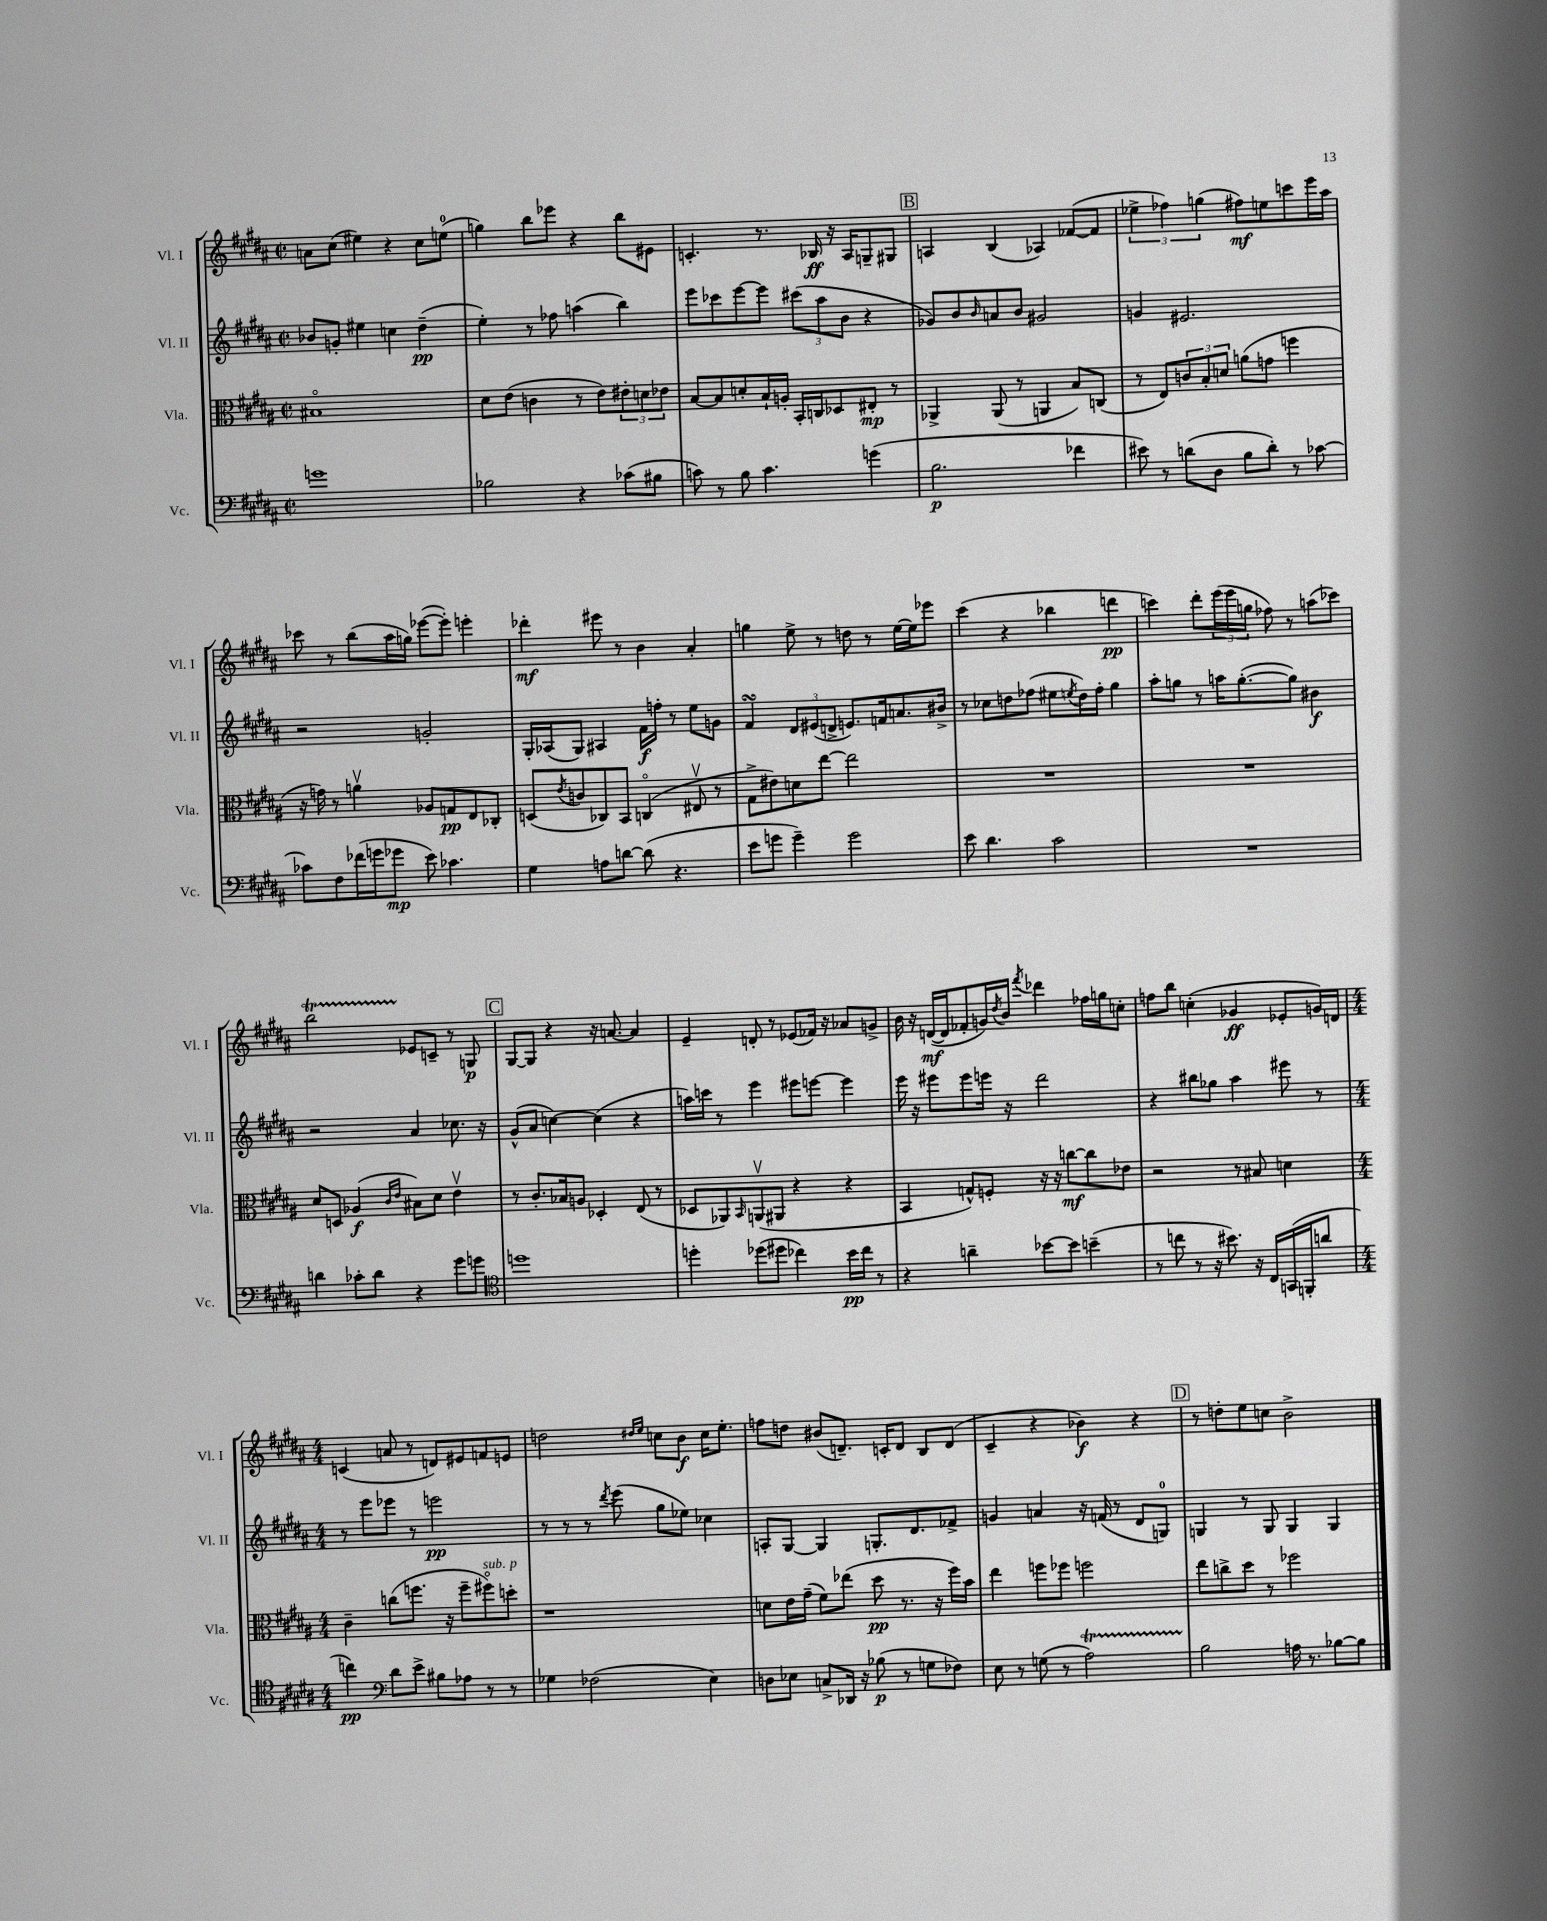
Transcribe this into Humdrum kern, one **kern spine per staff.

**kern	**kern	**kern	**kern
*staff4	*staff3	*staff2	*staff1
*clefF4	*clefC3	*clefG2	*clefG2
*k[f#c#g#d#a#]	*k[f#c#g#d#a#]	*k[f#c#g#d#a#]	*k[f#c#g#d#a#]
*M2/2	*M2/2	*M2/2	*M2/2
*met(c|)	*met(c|)	*met(c|)	*met(c|)
1g	1B#o	8b-	8a
.	.	8g'	(8cc#
.	.	4ee#	4ee#)
.	.	4cc	4r
.	.	(4dd#~	8cc#
.	.	.	(8ee
=	=	=	=
2B-	8d#	4ee')	4gg)
.	(8e	.	.
.	4c	8r	8bb
.	.	8ff-	8eee-
4r	8r	(4aa	4r
.	8e)	.	.
(8c-	12e#'	4bb)	8bb
.	12d	.	.
8B#	.	.	8e#
.	12e-	.	.
=	=	=	=
8c)	[8B	8eee	4.c'
8r	8B]	8ccc-	.
8B	8d'	[8eee	.
4.c	16B`	8eee]	8.r
.	16A'	.	.
.	16BB'	(12ccc#	.
.	16C	.	16B-
.	.	12aa#	.
.	8D-	.	16r
.	.	12b	.
.	.	.	16A#
(4g	8E#'	4r	8G~
.	8r	.	8G#
=	=	=	=
2.B	4AA-^	8g-)	4A
.	.	8b	.
.	.	16qqb	.
.	(8AA-	8a	(4B
.	8r	8b	.
.	4AA	2g#	4A-)
4f-	8B)	.	([8f-
.	(8C	.	8f-]
=	=	=	=
8e#)	8r	4g	6ee-^
8r	8E)	.	.
.	.	.	6ff-)
(8d	12c	2.e#	.
.	12B'	.	(6gg
8D#	.	.	.
.	12d	.	.
8B	(8a	.	8ff#)
8d')	8g	.	8ee
8r	4ff	.	8ccc
[8c-	.	.	16eee
.	.	.	16aa#
=	=	=	=
8c-]	16r	2r	8ccc-
.	16g)	.	.
8F#	8r	.	8r
(16f-	4av	.	(8bb
16g	.	.	.
8g-	.	.	16aa#
.	.	.	16gg)
8e)	8A-	2g'	([8eee-
4.c-	8G	.	8eee-'])
.	8E	.	4eee'
.	8C-'	.	.
=	=	=	=
4G#	(8D	16G#'	4ddd-'
.	.	(16A-	.
.	8qe	.	.
.	8c	8G#)	.
8A	8C-)	4A#	8eee#
[8d	8BB	.	8r
(8d]	(4Co	16f#	4b
.	.	16ff'	.
4.r	.	8r	.
.	8E#v	8ee	4a#'
.	8r	8g	.
=	=	=	=
8e	8G#^	4f#	4gg
8g	8e#)	.	.
4g~)	8d	12d#	8ee^
.	.	(12e#	.
.	[8ee	.	8r
.	.	12d^	.
2g	2ee]	8.e)	8dd
.	.	.	8r
.	.	16f	.
.	.	8.a	[16ee
.	.	.	16ee]
.	.	.	8eee-
.	.	16b#^	.
=	=	=	=
8e	1r	8r	(4ccc#
4.d#	.	8cc-	.
.	.	8dd	4r
.	.	(8ff-	.
2c#	.	8ee#	4bb-
.	.	8qee	.
.	.	16dd)	.
.	.	16ff-'	.
.	.	4gg#	4ddd
=	=	=	=
1r	1r	8aa#'	4ccc)
.	.	8gg	.
.	.	8r	8ddd#'
.	.	16aa	(24eee
.	.	.	24eee
.	.	([8.gg'	.
.	.	.	24gg
.	.	.	8ff-)
.	.	8gg])	8r
.	.	4b#	(8aa
.	.	.	8ccc-)
=	=	=	=
4d	8d#	2r	2bb
.	8D	.	.
8c-'	(4A-	.	.
8d	.	.	.
.	16qqc#	.	.
.	16qqe	.	.
4r	8B#)	4a#	8e-
.	8d#	.	8c~
8g#	4ev	8.cc-	8r
8g	.	.	8G
.	.	16r	.
=	=	=	=
*clefC4	*	*	*
1dd	8r	(8g#^^	[8G#
.	8.c#'	8a#	8G#]
.	.	[4cc)	4r
.	16B-	.	.
.	8A	.	.
.	4D-'	(4cc]	16r
.	.	.	[8.a
.	(8E	4r	4a]
.	8r	.	.
=	=	=	=
4dd'	8D-	16aa)	4e~
.	.	16ccc	.
.	8AA-)	8r	.
.	16qqBB	.	.
(8dd-	(8AAv	4eee	8d'
8dd#	8AA#	.	8r
4cc-)	4r	8eee#	(8e-
.	.	[8eee	16f-)
.	.	.	16r
16b	4r	4eee]	8a-
16cc-	.	.	.
8r	.	.	8g^
=	=	=	=
4r	4BB	16eee	16b
.	.	16r	16r
.	.	8eee#	([16d
.	.	.	16d]
4a~	8G^^)	8eee#	8f-'
.	8F'	16eee	16g)
.	.	.	8qdd#
.	.	16r	16b
.	.	.	8qfff#
[8b-	16r	2ddd#	4ddd-
.	16r	.	.
8b-]	[8cc	.	.
(4b~	8cc]	.	16ff-
.	.	.	16gg
.	8e-	.	8cc'
=	=	=	=
8r	2r	4r	8ff
8cc	.	.	8bb
8r	.	8bb#	(4cc'
16r	.	8gg-	.
8.b#)	.	.	.
.	8r	4aa#	4g-
16r	8B#	.	.
16C#	.	.	.
(16GG	4d	8eee#	8e-'
16FF'	.	.	.
8a	.	8r	16g)
.	.	.	16d
=	=	=	=
*M4/4	*M4/4	*M4/4	*M4/4
4cc)	4c#~	8r	(4c
.	.	8eee	.
*clefF4	*	*	*
8d#	(8cc	8eee-	8a
8e^	8.ff	8r	8r
8B#	.	2eee	8d)
.	16r	.	.
8A-	8ff~	.	8e#
8r	8ff#o)	.	8f
8r	8dd'	.	8e
=	=	=	=
4G-	1r	8r	2dd
.	.	8r	.
(2F-	.	8r	.
.	.	8qddd#	.
.	.	(8eee	.
.	.	.	16qqdd#
.	.	.	16qqee
.	.	8gg#	8cc
.	.	8ee-)	8b
4E)	.	4cc-	16cc
.	.	.	8.ee'
=	=	=	=
8D	8d	8A'	8ff
8E-	16e	[8G#	8dd
.	(16g#~	.	.
8C^	8f#)	4G#]	(8b#
16DD-	(8ee-	.	8.d~)
16r	.	.	.
(8B-	8dd#	8.G'	.
.	.	.	16c'
8r	8.r	.	8d
.	.	8.d#	.
8G	.	.	8B
.	16r	.	.
8F-)	16ff#)	8f-^	(8d
.	16b	.	.
=	=	=	=
8E	4ee	4g	4c#~
8r	.	.	.
(8G	8ff	4a	4r
8r	8ff-	.	.
2A#)	2ff	16r	4b-)
.	.	(16f	.
.	.	8r	.
.	.	8d#	4r
.	.	8G)	.
=	=	=	=
2B	8ee	4G	8r
.	8cc^	.	8dd'
.	8dd#	8r	8ee
.	8r	8G	8cc
16A	2ff-	4G	2b^
8.r	.	.	.
[8B-	.	4G	.
8B-]	.	.	.
==	==	==	==
*-	*-	*-	*-
